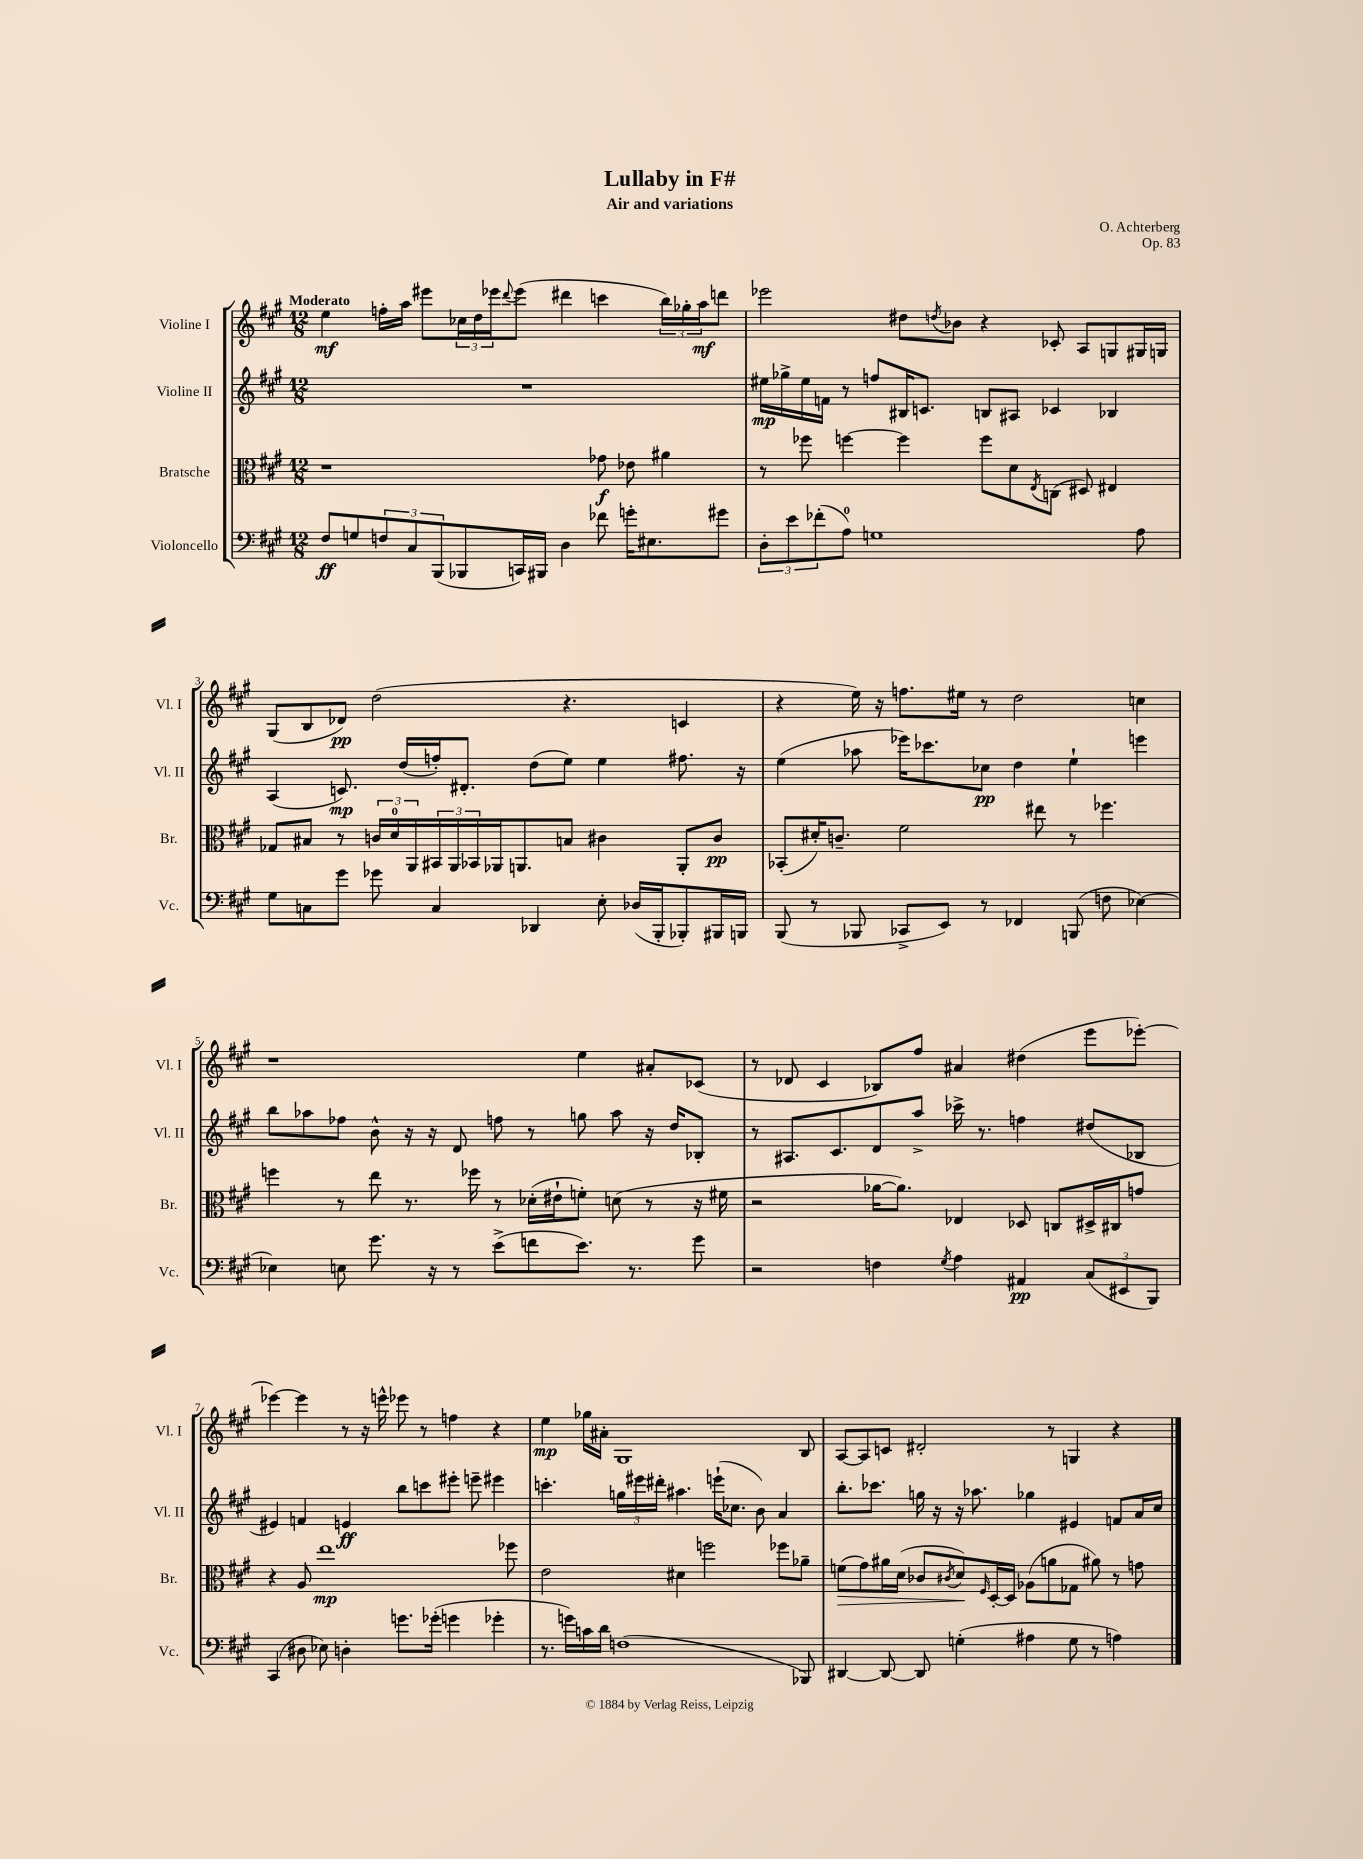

**kern	**kern	**kern	**kern
*staff4	*staff3	*staff2	*staff1
*clefF4	*clefC3	*clefG2	*clefG2
*k[f#c#g#]	*k[f#c#g#]	*k[f#c#g#]	*k[f#c#g#]
*M12/8	*M12/8	*M12/8	*M12/8
8F#	1r	1.r	4ee
8G	.	.	.
12F	.	.	16ff'
.	.	.	16aa
12C#	.	.	.
.	.	.	8eee#
(12BBB	.	.	.
8BBB-	.	.	24cc-
.	.	.	24dd
.	.	.	24eee-
.	.	.	8qqddd
16CC)	.	.	(8eee-
16BBB#	.	.	.
4D	.	.	4ddd#
8f-	8g-	.	4ccc
16g'	8e-	.	.
8.E#	.	.	.
.	4a#	.	24bb)
.	.	.	24gg-'
.	.	.	24aa
8g#	.	.	8ddd
=	=	=	=
12D'	8r	16ee#	2eee-
.	.	16gg-^	.
12e	.	.	.
.	8ff-	16ee#	.
(12f-'	.	.	.
.	.	16f	.
8A)	[4ff	8r	.
1G	.	8ff	.
.	4ff]	16B#	8dd#
.	.	8.c	.
.	.	.	8qdd
.	.	.	8b-
.	8ff	8B	4r
.	8d	8A#	.
.	8qE	.	.
.	(8C	4c-	8c-'
.	8D#)	.	8A
.	4E#	4B-	8G
8A	.	.	16G#
.	.	.	16G
=	=	=	=
8G#	8G-	(4A	(8G#
8C	8B#	.	8B
8g#	8r	8.c)	8d-)
8g-	24c	.	(2dd
.	24d	.	.
.	.	(16dd	.
.	24AA	.	.
4C	24BB#	16ff')	.
.	24AA	.	.
.	.	8.d#'	.
.	24BB-	.	.
.	16AA-	.	.
.	8.AA	.	.
4DD-	.	(8dd	.
.	8B	8ee)	4.r
8E'	4c#	4ee	.
(16D-	.	.	.
16BBB'	.	.	.
8BBB-')	8AA'	8.ff#	4c
16BBB#	8c#	.	.
16BBB	.	16r	.
=	=	=	=
(8BBB	(8BB-'	(4ee	4r
8r	16d#')	.	.
.	8.c~	.	.
8BBB-	.	8aa-	16ee)
.	.	.	16r
8CC-^	2f#	16eee-)	8.ff
.	.	8.ccc-	.
8EE)	.	.	.
.	.	.	16ee#
8r	.	8cc-	8r
4FF-	.	4dd	2dd
.	8ee#	.	.
(8BBB	8r	4ee`	.
8F	4.ff-	.	.
[4E-)	.	4eee	4cc
=	=	=	=
4E-]	4ff	8bb	1r
.	.	8aa-	.
8E	8r	8ff-	.
8.g#	8ee	8b^^	.
.	8.r	16r	.
16r	.	16r	.
8r	.	8d	.
.	16ff-	.	.
(8e^	8r	8ff	.
8f	(16d-'	8r	.
.	16e#`	.	.
8.e)	8f')	8gg	4ee
.	(8d	8aa-	.
8.r	.	.	.
.	8r	16r	8a#'
.	.	16dd	.
8g#	16r	8B-'	(8c-
.	16f#	.	.
=	=	=	=
2r	2r	8r	8r
.	.	8.A#	8d-
.	.	.	4c#
.	.	8.c#	.
4F	[16a-	8d	8B-)
.	8.a-])	.	.
.	.	8aa^	8ff#
8qG#	.	.	.
4A	4E-	16ccc-^	4a#
.	.	8.r	.
4AA#	8D-	4ff	(4dd#
.	8C	.	.
(12C#	16D#^	(8dd#	8eee
.	16C#	.	.
12EE#	.	.	.
.	8g	8B-	[8eee-')
12BBB)	.	.	.
=	=	=	=
(4CC#	4r	4e#)	4eee-_
8D#	8A	4f	4eee-]
8E-)	1ee	.	.
4D'	.	4e	8r
.	.	.	16r
.	.	.	16eee^^
8.g	.	8bb	8eee-
.	.	8ccc	8r
(16g-'	.	.	.
4g	.	8eee#'	4ff
.	.	8eee~	.
4g-'	.	4eee#	4r
.	8ff-	.	.
=	=	=	=
8.r	2e	4.ccc'	4ee
16g)	.	.	.
16c	.	.	16gg-
16d	.	.	16a#'
(1F	.	24gg	1G#
.	.	24eee#	.
.	.	24ddd#'	.
.	4d#	4.aa#	.
.	2ff	.	.
.	.	(16eee`	.
.	.	8.cc-	.
.	.	8b)	.
.	8ff-	4a	.
8BBB-)	8a-~	.	8B
=	=	=	=
[4DD#	(8f	8.bb'	[8A
.	8g#)	.	8A]
.	.	8.ccc-	.
8DD#_	16a#	.	8c
.	(16d	.	.
8DD#]	8c-	16gg	2d#'
.	.	16r	.
.	8qc#	.	.
(4G'	8d)	16r	.
.	.	8.aa-	.
.	16qqF#	.	.
.	[16D'	.	.
.	16D]	.	.
4A#	(8A-	4gg-	.
.	8a	.	8r
8G	8G-	4e#	4G
8r	8a#)	.	.
4A)	8r	8f	4r
.	8g	16a	.
.	.	16cc#	.
==	==	==	==
*-	*-	*-	*-
